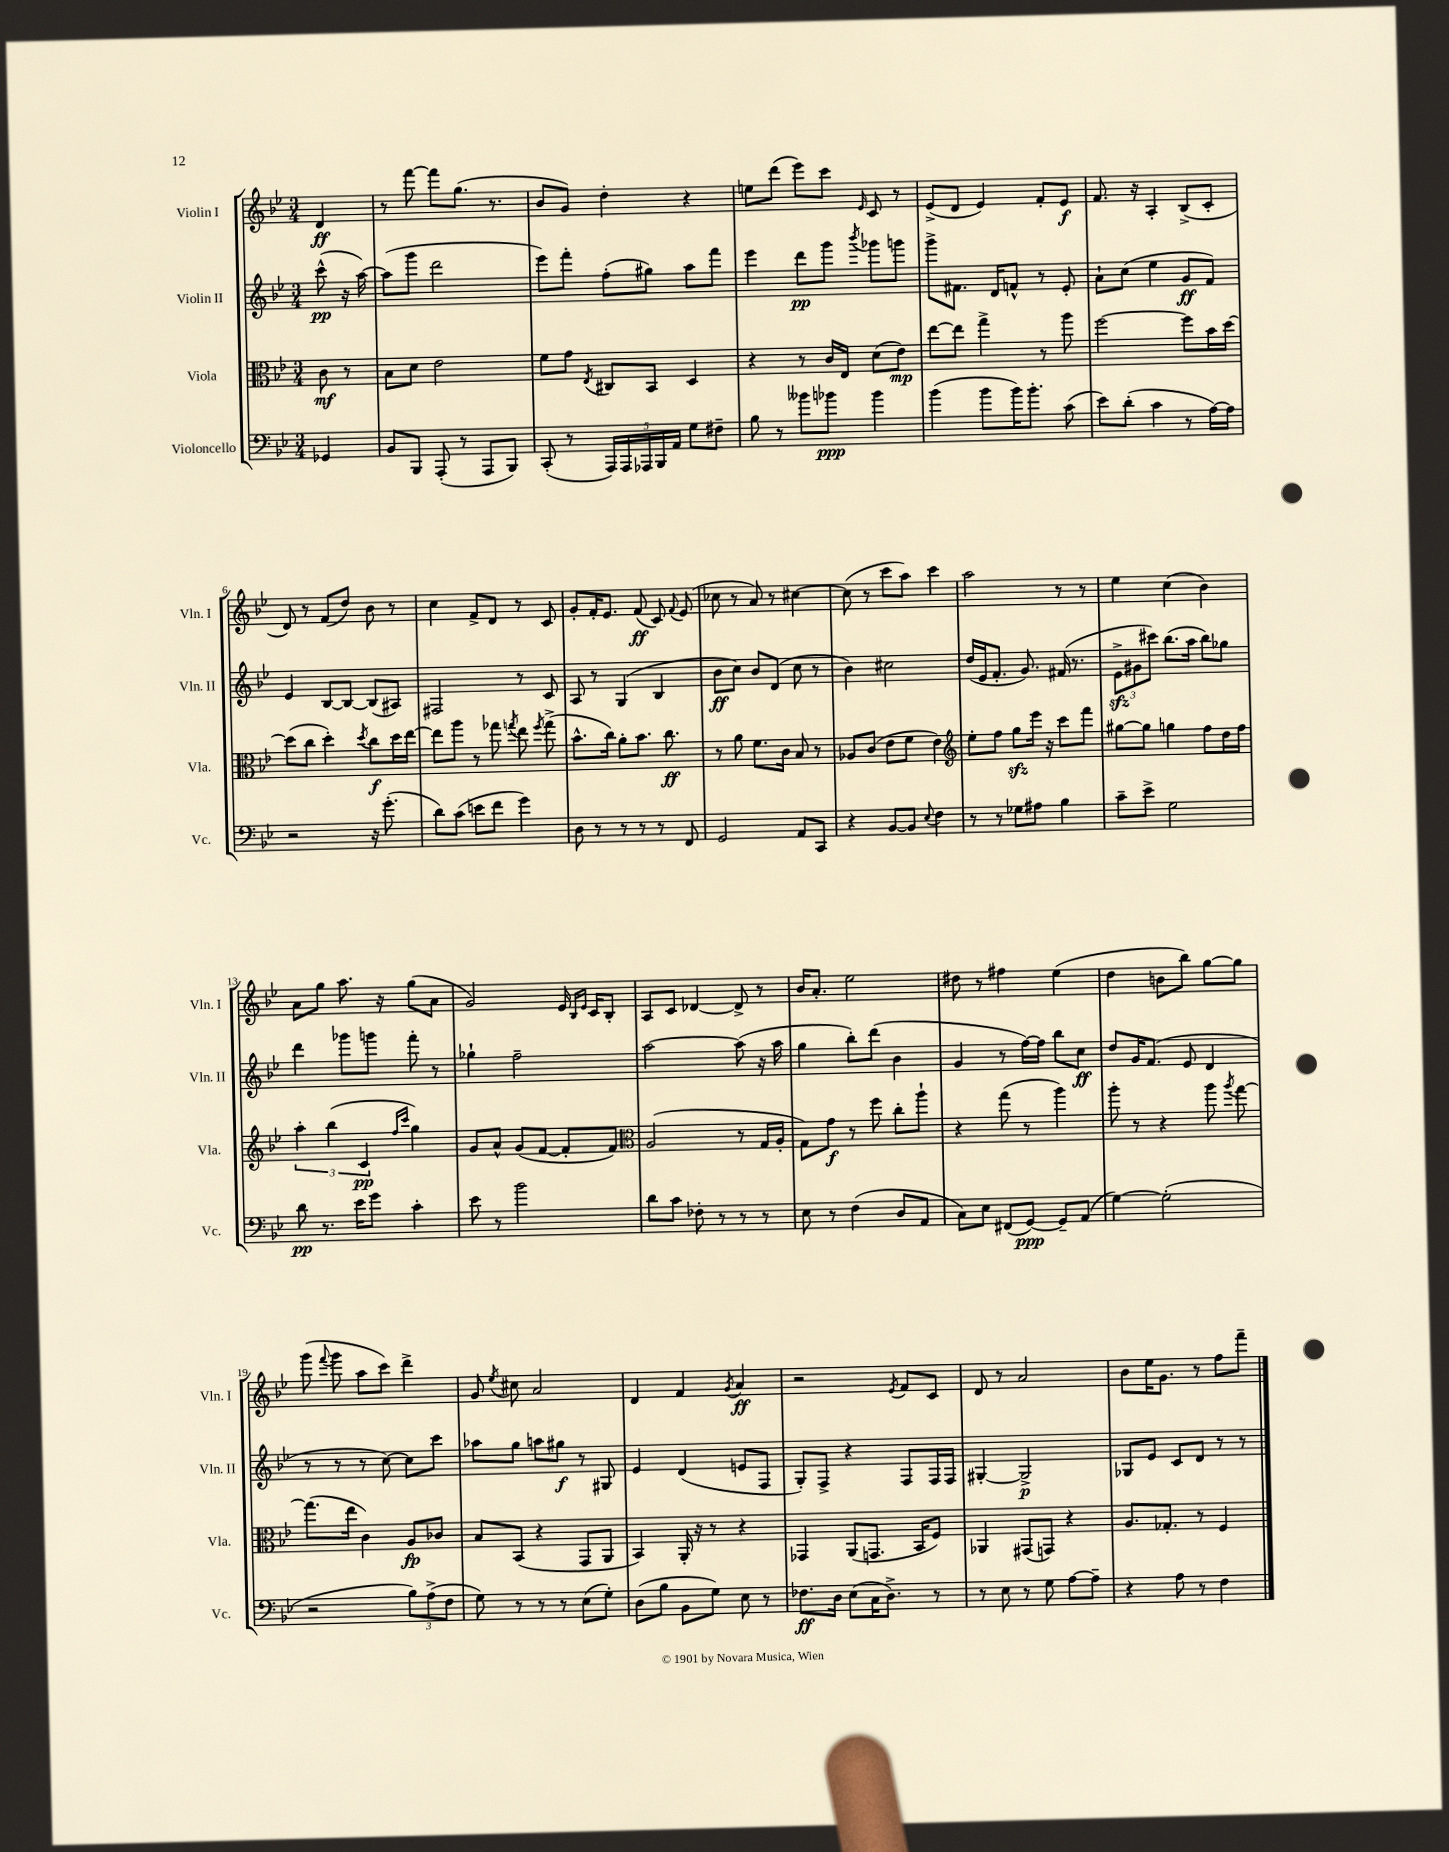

**kern	**kern	**kern	**kern
*staff4	*staff3	*staff2	*staff1
*clefF4	*clefC3	*clefG2	*clefG2
*k[b-e-]	*k[b-e-]	*k[b-e-]	*k[b-e-]
*M3/4	*M3/4	*M3/4	*M3/4
4GG-/	8c\	(8ccc^^\	4d/
.	8r	16r	.
.	.	[16aa\)	.
=	=	=	=
8BB-/L	8B-\L	(8aa\]L	8r
8BBB-/J	8d\J	8ggg\J	[8fff\
(8AAA'/	2e-\	2ddd\	8fff\]L
8r	.	.	(8.gg\J
8AAA/L	.	.	.
.	.	.	8.r
8BBB-/J)	.	.	.
=	=	=	=
(8CC'/	8f\L	8eee-\L)	8b-/L
8r	8g\J	8fff'\J	8g/J)
.	8qE-/	.	.
20AAA/LL)	8C#/L	(8ff'\L	4dd'\
20AAA/	.	.	.
20AAA-/	.	.	.
.	8BB-/J	8gg#\J)	.
20BBB-/	.	.	.
20AA/JJ	.	.	.
8G\L	4D/	8aa\L	4r
8F#~\J	.	8fff\J	.
=	=	=	=
8B-\	4r	4eee-\	8ee\L
8r	.	.	(8ddd\J
8b--\L	8r	8ddd\L	8eee-\L)
8b-\J	16c/LL	8ggg\J	8ccc\J
.	16E-/JJ	.	.
.	.	8qbbb-/	16qqe-/
4b-\	(8d\L	8ggg-\L	8c/
.	8e-\J)	8ggg\J	8r
=	=	=	=
(4b-\	[8ee-\L	8ggg^\L	(8e-^/L
.	8ee-\]J	8.f#\J	8d/J
8b-\L	4gg^\	.	4e-/)
.	.	16d/LK	.
16b-\K)	.	8f^^/J	.
8.b-'\J	.	.	.
.	8r	8r	8f'/L
(8c\	8aa\	8e-'/	8e-/J
=	=	=	=
8e-\L)	[2ff\	8a`\L	8.f/
(8d'\J	.	(8cc\J	.
.	.	.	16r
4c\	.	4ee-\	4A'/
8r	8ff\]L	8g/L	(8B-^/L
[16A\LL)	16b-\L	8f/J)	8c'/J
16A\]JJ	[16dd\JJ	.	.
=	=	=	=
2r	(8dd\]L	4e-/	8d/)
.	8cc\J	.	8r
.	4dd'\)	[8B-/L	(8f/L
.	.	8B-/_J	8dd/J)
.	8qdd/	.	.
16r	8cc\L	(8B-/]L	8b-\
(8.g'\	.	.	.
.	16dd\L	8A#/J)	8r
.	[16ee-\JJ	.	.
=	=	=	=
8d\L)	8ee-\]L	2F#/	4cc\
(8c\J	8aa\J	.	.
8e\L	8r	.	8f^/L
8f\J	8gg-\	.	8d/J
.	8qgg/	.	.
4g\)	8ee-\	8r	8r
.	8qff/	.	.
.	(8gg^\	8c/	8c/
=	=	=	=
8D\	8.b-^^\L	8A/	8g'/L
8r	.	8r	16f'/K
.	16cc\Jk)	.	8.e-/J
8r	8a'\L	(4G/	.
8r	8.b-\J	.	(8f/
8r	.	4B-/	8c/)
.	8.cc\	.	.
.	.	.	8qqf/
8FF/	.	.	(8e-/
=	=	=	=
2GG/	8r	8b-\L	8cc-\
.	8a\	8cc\J)	8r
.	8.f\L	8b-/L	8a/)
.	.	(8d/J	8r
.	16c\Jk	.	.
8AA/L	8B-/	8cc\	[4cc#\
8CC/J	8r	8r	.
=	=	=	=
4r	8A-/L	4b-\)	(8cc#\]
.	(8c/J	.	8r
[8BB-/L	8e-\L	2cc#\	8ccc\L
8BB-/]J	8f\J	.	8aa\J)
8qqE-/	.	.	.
4F\	4e-\)	.	4ccc\
=	=	=	=
*	*clefG2	*	*
8r	8ee-'\L	(16dd/LL	2aa\
.	.	16e-/J	.
8r	8ff\J	8.f'/J	.
8G-\L	8gg\L	.	.
.	.	8.g/)	.
8A#\J	16eee-\Jk	.	.
.	16r	.	.
4B-\	8ccc\L	(16f#/	8r
.	.	8.r	.
.	8fff\J	.	8r
=	=	=	=
8c~\L	[8gg#\L	12e-^\L	4ee-\
.	.	12g#\	.
8e-^\J	8gg#\]J	.	.
.	.	12ccc#\J)	.
2G\	4gg\	(8.bb-\L	(4cc\
.	.	16aa\Jk	.
.	8ff\L	8bb-\L)	4b-\)
.	16dd\L	8gg-\J	.
.	16ff\JJ	.	.
=	=	=	=
8d\	6aa'\	4ddd\	8a\L
8.r	.	.	8gg\J
.	(6bb-\	.	.
.	.	8ggg-\L	8.aa\
16e-\LK	.	.	.
.	6c/	.	.
8g\J	.	8ggg\J	.
.	.	.	16r
.	16qqff/LL	.	.
.	16qqccc/JJ	.	.
4c'\	4gg\)	8fff'\	(8gg\L
.	.	8r	8a\J
=	=	=	=
8e-\	8g/L	4gg-`\	2g/)
8r	8a^^/J	.	.
2b-\	(8g/L	2ff~\	.
.	[8f/J	.	.
.	8f'/]L	.	16e-/
.	.	.	16qqB-/LL
.	.	.	16qqe-/JJ
.	.	.	16c/LK
.	8f/J)	.	8B-'/J
=	=	=	=
*	*clefC3	*	*
8d\L	(2A/	[2aa\	8A/L
8c\J	.	.	8c/J
8F-'\	.	.	[4d-/
8r	.	.	.
8r	8r	(8aa\]	8d-^/]
8r	16G/LL	16r	8r
.	16A'/JJ	16aa\	.
=	=	=	=
8E-\	8G\L)	4gg\	16b-/LK
.	.	.	8.a'/J
8r	8g\J	.	.
(4F\	8r	8bb-'\L)	2ee-\
.	8ff\	(8ddd\J	.
8D/L	8cc'\L	4b-\	.
8AA/J	8aa`\J	.	.
=	=	=	=
8C\L)	4r	4g/	8dd#\
8E-\J	.	.	8r
(8FF#/L	(8gg\	8r	4ff#\
[8GG/J)	8r	[16ff\LL)	.
.	.	16ff\]JJ	.
8GG~/]L	4aa\)	8bb-\L	(4ee-\
(8AA/J	.	8cc\J	.
=	=	=	=
[4G\)	8aa'\	8dd/L	4dd\
.	8r	16g/K	.
.	.	(8.f/J	.
(2G'\]	4r	.	8b\L
.	.	8e-/	8bb-\J)
.	8aa\	4d/	[8gg\L
.	8qaa/	.	.
.	[8gg\	.	8gg\]J
=	=	=	=
2r	(8.gg\]L	8r	(8ggg\
.	.	.	8qqfff/
.	.	8r	8ggg\
.	16ee-\Jk	.	.
.	4c\)	8r	8aa\L
.	.	[8cc\)	8ccc\J)
12B-\L)	8A/L	8cc\]L	4ddd^\
(12A^\	.	.	.
.	8c-/J	8ccc\J	.
12F\J	.	.	.
=	=	=	=
8G\)	8B-/L	8aa-\L	8g/
.	.	.	8qee-/
8r	(8BB-/J	8gg\J	8cc#\
8r	4r	8aa\L	2a/
8r	.	8gg#\J	.
(8E-\L	8GG/L	8r	.
8G'\J)	8AA/J	8G#/	.
=	=	=	=
(8D\L	4BB-/)	4e-/	4d/
8B-\J	.	.	.
8BB-\L	16AA'/	(4d/	4f/
.	16r	.	.
8G\J)	8r	.	.
.	.	.	8qg/
8E-\	4r	8e/L	4a/
8r	.	8F/J	.
=	=	=	=
8.F-\L	4GG-/	8G'/L)	2r
.	.	8F^/J	.
16D\Jk	.	.	.
(8E-\L	(8AA/L	4r	.
16C\K	8.GG/J	.	.
8.D^\J)	.	.	.
.	.	.	8qe-/
.	.	8F/L	8f/L
.	16BB-/LK	.	.
8r	8F/J)	16F/L	8c/J
.	.	16F/JJ	.
=	=	=	=
8r	4AA-/	[4G#'/	8d/
8E-\	.	.	8r
8r	(8GG#/L	2G#^/]	2a/
8G\	8GG/J)	.	.
[8A\L	4r	.	.
8A~\]J	.	.	.
=	=	=	=
4r	8.A/L	8G-/L	8b-\L
.	.	8e-/J	16ee-\K
.	8.G-'/J	.	8.g\J
8A\	.	8c/L	.
8r	8r	8d/J	8r
4F\	4F/	8r	8ff\L
.	.	8r	8fff~\J
==	==	==	==
*-	*-	*-	*-
